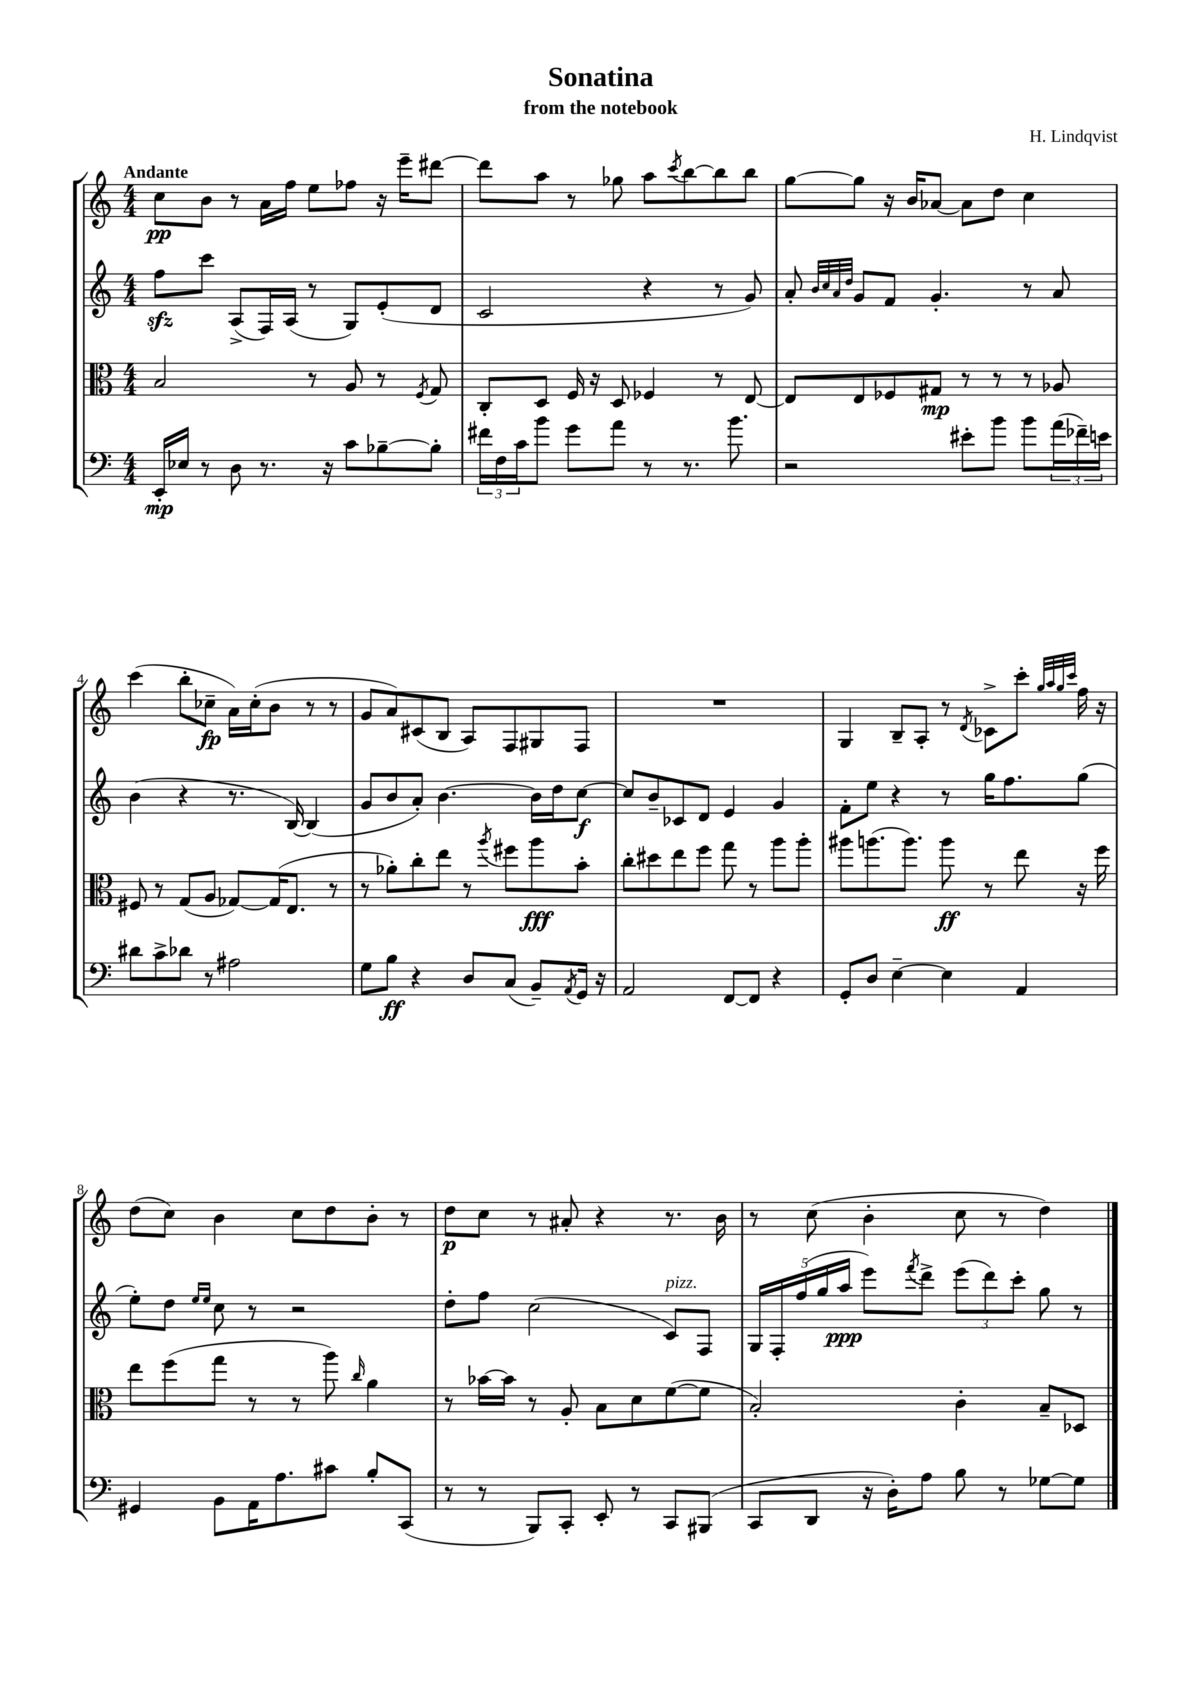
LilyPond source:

\header { title = "Sonatina" composer = "H. Lindqvist" subtitle = "from the notebook" }
<<
\new StaffGroup <<
\new Staff = "s0" {
    \clef treble \key c \major \numericTimeSignature \time 4/4 \tempo "Andante"
    c''8\pp b'8 r8 a'16 f''16 e''8 fes''8 r16 e'''16-- dis'''8~ |
    dis'''8 a''8 r8 ges''8 a''8 \acciaccatura { c'''8 } b''8~ b''8 b''8 |
    g''8~ g''8 r16 b'16 aes'8~ aes'8 d''8 c''4 |
    c'''4( b''8-. ces''8--\fp a'16) ces''16-.( b'8 r8 r8 |
    g'8 a'8) cis'8( b8 a8) f8 gis8 f8 |
    R1 |
    g4 b8-- a8-. r8 \acciaccatura { d'8 } ces'8-> c'''8-. \grace { g''32 a''32 g''32 c'''32 } f''16 r16 |
    d''8( c''8) b'4 c''8 d''8 b'8-. r8 |
    d''8\p c''8 r8 ais'8-. r4 r8. b'16 |
    r8 c''8( b'4-. c''8 r8 d''4) \bar "|." |
}
\new Staff = "s1" {
    \clef treble \key c \major \numericTimeSignature \time 4/4
    f''8\sfz c'''8 a8->( f16) a16( r8 g8) e'8-.( d'8 |
    c'2 r4 r8 g'8) |
    a'8-. \grace { b'32 c''32 a'32 d''32 } g'8 f'8 g'4.-. r8 a'8 |
    b'4( r4 r8. b16~) b4( |
    g'8 b'8 a'8-.) b'4.~ b'16 d''16 c''8~\f |
    c''8 b'8-- ces'8 d'8 e'4 g'4 |
    f'8-. e''8 r4 r8 g''16 f''8. g''8( |
    e''8-.) d''8 \grace { e''16 e''16 } c''8 r8 r2 |
    d''8-. f''8 c''2( c'8^\markup { \italic "pizz." }) f8 |
    \tuplet 5/4 { g16 f16-. f''16( g''16 a''16\ppp } e'''8) \acciaccatura { f'''8 } d'''8-> \tuplet 3/2 { e'''8( d'''8) c'''8-. } g''8 r8 \bar "|." |
}
\new Staff = "s2" {
    \clef alto \key c \major \numericTimeSignature \time 4/4
    b2 r8 a8 r8 \acciaccatura { f8 } g8 |
    c8-. d8 f16 r16 d8 fes4 r8 e8~ |
    e8 e8 fes8 gis8\mp r8 r8 r8 aes8 |
    fis8 r8 g8( a8 ges8~) ges16( e8. r8 |
    r8 aes'8-.) c''8-. e''8 r8 \acciaccatura { a''8 } fis''8 a''8\fff b'8-. |
    c''8-. dis''8 e''8 f''8 g''8 r8 a''8 a''8-. |
    ais''8 a''8.( a''8.) a''8\ff r8 e''8 r16 f''16 |
    e''8 f''8( g''8 r8 r8 a''8) \grace { c''16 } a'4 |
    r8 bes'16~ bes'16 r8 a8-. b8 d'8 f'8~( f'8 |
    b2-.) c'4-. b8-- des8 \bar "|." |
}
\new Staff = "s3" {
    \clef bass \key c \major \numericTimeSignature \time 4/4
    e,16-.\mp ees16 r8 d8 r8. r16 c'8 bes8~-- bes8-. |
    \tuplet 3/2 { fis'16 f16 c'16 } b'8 g'8 a'8 r8 r8. b'8. |
    r2 eis'8-. b'8 b'8 \tuplet 3/2 { a'16( fes'16--) e'16 } |
    dis'8 c'8-> des'8 r8 ais2 |
    g8 b8\ff r4 d8 c8( b,8--) \acciaccatura { a,8 } g,16 r16 |
    a,2 f,8~ f,8 r4 |
    g,8-. d8 e4~-- e4 a,4 |
    gis,4 b,8 a,16 a8. cis'8 b8-. c,8( |
    r8 r8 b,,8) c,8-. e,8-. r8 c,8 bis,,8( |
    c,8 d,8 r16 d16-.) a8 b8 r8 ges8~ ges8 \bar "|." |
}
>>
>>
